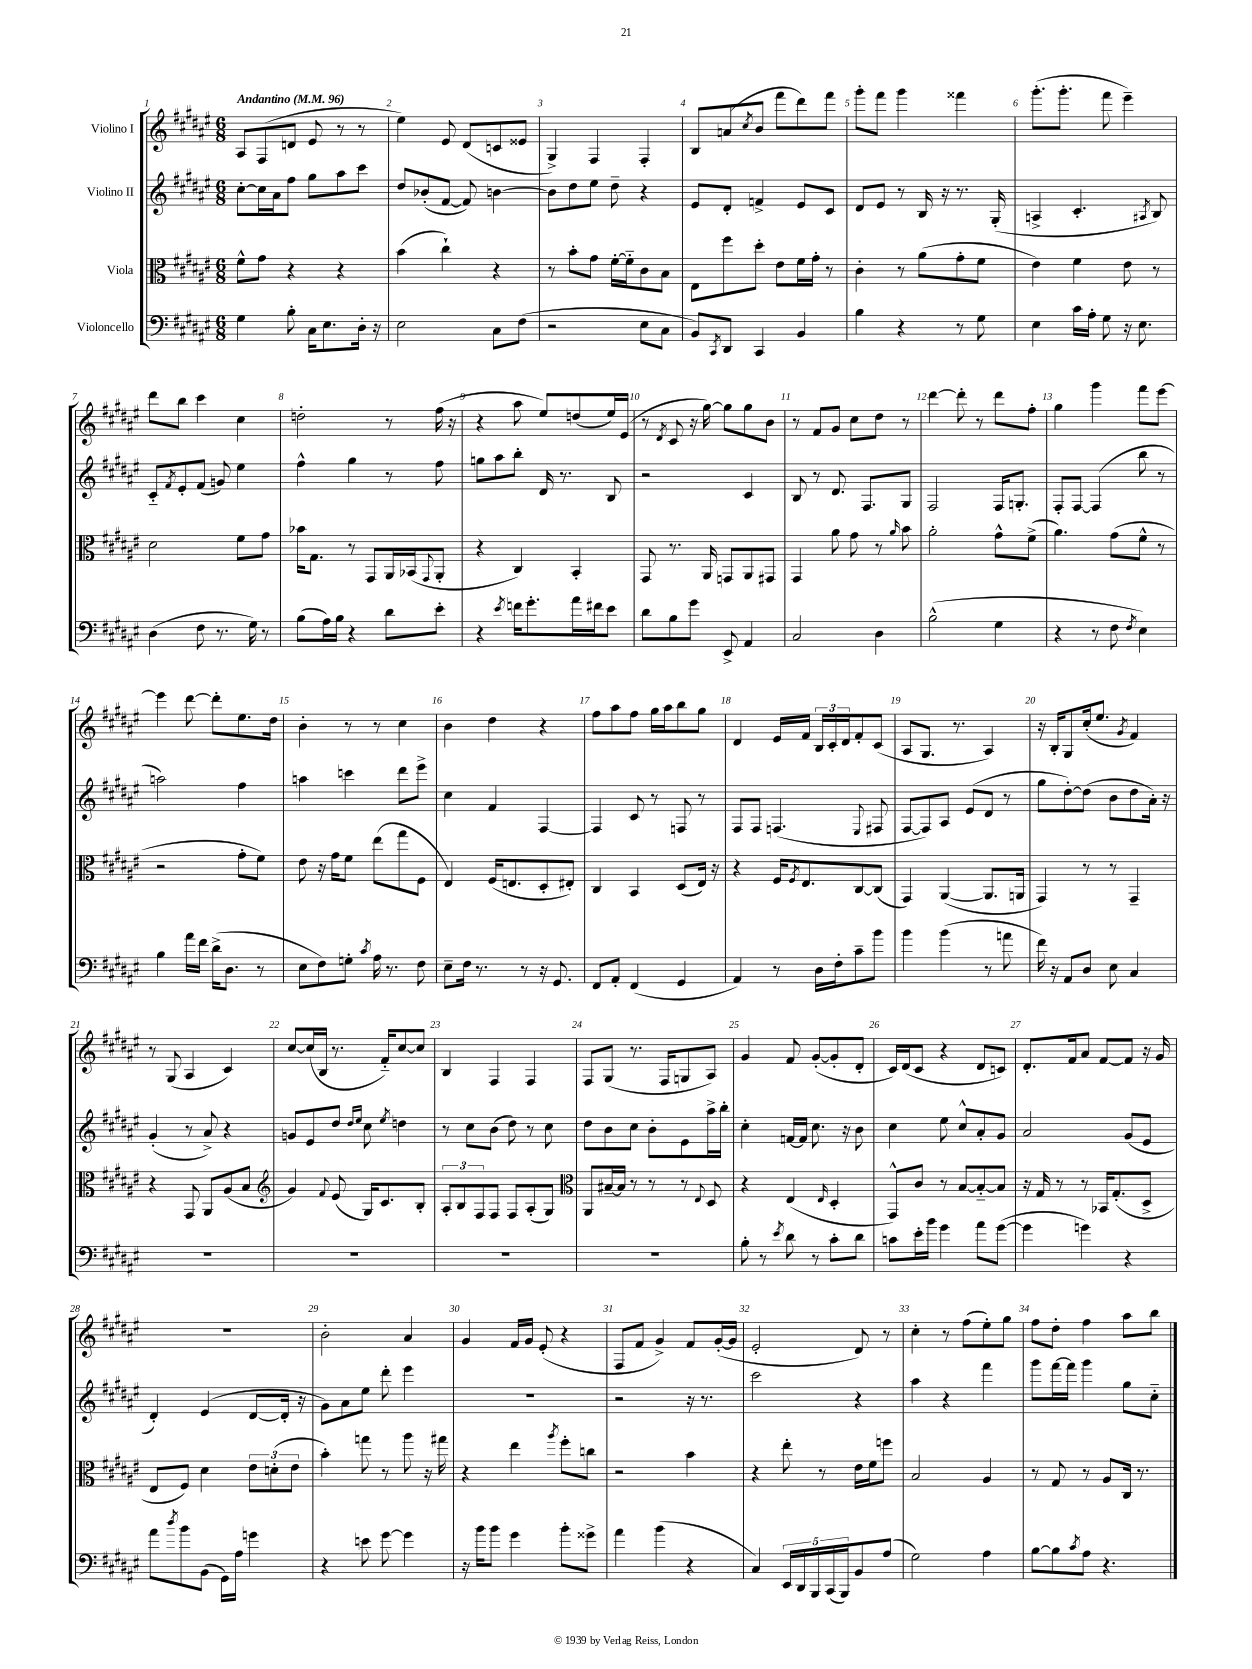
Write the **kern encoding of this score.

**kern	**kern	**kern	**kern
*staff4	*staff3	*staff2	*staff1
*clefF4	*clefC3	*clefG2	*clefG2
*k[f#c#g#d#a#e#]	*k[f#c#g#d#a#e#]	*k[f#c#g#d#a#e#]	*k[f#c#g#d#a#e#]
*M6/8	*M6/8	*M6/8	*M6/8
*MM96	*MM96	*MM96	*MM96
4G#	8f#^^	[8cc#'	8A#
.	8g#	16cc#]	(8F#
.	.	16a#	.
8B'	4r	8ff#	8d
16C#	.	8gg#	8e#
8.E#	.	.	.
.	4r	8aa#	8r
16D#'	.	8ccc#	8r
16r	.	.	.
=	=	=	=
2E#	(4b	8dd#	4ee#)
.	.	(8b-'	.
.	4cc#`)	[8f#	8e#
.	.	8f#])	(8d#
8C#	4r	[4b	8c
(8F#	.	.	8e##
=	=	=	=
2r	8r	8b]	4G#^)
.	8b'	8dd#	.
.	8g#	8ee#	4F#
.	[16f#'	8dd#~	.
.	16f#'~]	.	.
8E#	8c#	4r	4F#'
8C#	8B	.	.
=	=	=	=
8BB)	8E#	8e#	8B
8qCC#	.	.	.
8DD#	8ff#	8d#'	(8a
.	.	.	8qcc#
4CC#	8dd#'	4f^	8b
.	8e#	.	8fff#
4BB	16f#	8e#	8ddd#)
.	16g#'	.	.
.	8r	8c#	8fff#
=	=	=	=
4B	4c#'	8d#	8ggg#'
.	.	8e#	8fff#
4r	8r	8r	4ggg#
.	(8a#	16B	.
.	.	16r	.
8r	8g#'	8.r	4fff##
8G#	8f#	.	.
.	.	(16G#'	.
=	=	=	=
4E#	4e#)	4A^	(8.ggg#'
.	.	.	8.ggg#'
16c#	4f#	4.c#'	.
16A#'	.	.	.
8G#	.	.	8fff#
16r	8e#	.	4eee#~)
8.E#	.	.	.
.	.	8qA#	.
.	8r	8B)	.
=	=	=	=
(4D#	2d#	8c#'~	8ddd#
.	.	8qf#	.
.	.	8e#'	8bb
8F#	.	(8f#	4ccc#
8.r	.	8g)	.
.	8f#	4ee#	4cc#
16G#)	.	.	.
8r	8g#	.	.
=	=	=	=
(8B	16b-	4ff#^^	2dd'
.	8.G#	.	.
16A#)	.	.	.
16B	.	.	.
4r	8r	4gg#	.
.	8GG#	.	.
8d#	16AA#	8r	8r
.	(16BB-	.	.
.	8qqGG#	.	.
8e#'	8AA#'	8ff#	(16ff#
.	.	.	16r
=	=	=	=
4r	4r	8gg	4r
.	.	8aa#	.
8qe#	.	.	.
16f	4C#)	8bb'	8aa#
8.g#'	.	.	.
.	.	16d#	8ee#)
.	.	8.r	.
16a#	4BB'	.	(8dd
16f#	.	.	.
8e#	.	8B	16ee#)
.	.	.	(16e#
=	=	=	=
8d#	8GG#	2r	8r
.	.	.	8qd#
8B	8.r	.	8c#
8g#	.	.	16r
.	16AA#	.	[16gg#)
8EE#^	8GG	.	8gg#]
4AA#	8AA#	4c#	8gg#
.	8GG#	.	8b
=	=	=	=
2C#	4GG#	8B	8r
.	.	8r	8f#
.	8a#	8.d#	8g#
.	8g#	.	8cc#
.	.	8.F#	.
4D#	8r	.	8dd#
.	16qqa#	.	.
.	8b	8G#	8r
=	=	=	=
(2B^^	2a#'	2F#	[4ddd#
.	.	.	8ddd#']
.	.	.	8r
4G#	8g#^^	16F#	8ddd#
.	.	8.G'	.
.	(8f#^	.	8ff#'
=	=	=	=
4r	4.a#)	8F#'	4gg#
.	.	[8F#	.
8r	.	(4F#]	4ggg#
8F#	(8g#	.	.
8qF#	.	.	.
4E#)	8f#^^	8bb	8fff#
.	8r	8r	[8eee#
=	=	=	=
4B	2r	2aa)	4eee#]
16a#	.	.	[8ddd#
16f#	.	.	.
(16d#^	.	.	8ddd#']
8.D#	.	.	.
.	8g#'	4ff#	8.ee#
8r	8f#)	.	.
.	.	.	16dd#
=	=	=	=
8E#	8e#	4aa	4b'
8F#)	16r	.	.
.	16g#	.	.
8G'	8f#	4ccc	8r
8qc#	.	.	.
16A#	(8ee#	.	8r
8.r	.	.	.
.	8gg#	8ddd#	4cc#
8F#	8F#	8eee#^	.
=	=	=	=
8E#~	4E#)	4cc#	4b
16F#	.	.	.
8.r	.	.	.
.	(16F#	4f#	4dd#
.	8.E	.	.
8r	.	.	.
16r	8D#'	[4F#	4r
8.GG#	.	.	.
.	8E#')	.	.
=	=	=	=
8FF#	4C#	4F#]	8ff#
8AA#'	.	.	8aa#
(4FF#	4BB	8c#	8ff#
.	.	8r	16gg#
.	.	.	16aa#
4GG#	(8D#	8F	8bb
.	16E#)	8r	8gg#
.	16r	.	.
=	=	=	=
4AA#)	4r	8F#	4d#
.	.	8F#	.
8r	16F#	(4.F	16e#
.	8qF#	.	.
.	8.E#	.	16f#
16D#	.	.	24B
.	.	.	24c#'
16F#'	.	.	.
.	.	.	24d#
8c#~	[8C#	.	8f#'
.	.	8qqE#	.
8b	(8C#]	8F#	(8c#
=	=	=	=
4b	4GG#)	[8F#	8A#
.	.	8F#])	8.G#
(4b	([4AA#	8A#	.
.	.	.	8.r
.	.	(8e#	.
8r	8.AA#]	8d#	4A#)
8a	.	8r	.
.	16AA	.	.
=	=	=	=
16f#)	4GG#)	8gg#	16r
16r	.	.	16B'
8AA#	.	[8dd#')	8G#
8D#	8r	(8dd#]	(16cc#'
.	.	.	8.ee#
8E#	8r	8b	.
.	.	.	8qg#
4C#	4GG#~	8dd#	4f#)
.	.	16a#')	.
.	.	16r	.
=	=	=	=
2.r	4r	(4g#'	8r
.	.	.	(8G#
.	8GG#	8r	4A#
.	8AA#	8a#^)	.
.	(8A#	4r	4c#)
.	8B	.	.
=	=	=	=
*	*clefG2	*	*
2.r	4g#)	8g	[8cc#
.	.	8e#	(16cc#]
.	.	.	16B
.	8qqf#	.	.
.	(8e#	8dd#	8.r
.	.	16qqdd#	.
.	.	16qqee#	.
.	16G#)	8cc#	.
.	8.c#	.	16f#'~)
.	.	8qee#	.
.	.	4dd	[8cc#
.	8B'	.	8cc#]
=	=	=	=
2.r	12A#'	8r	4B
.	12B	.	.
.	.	8cc#	.
.	12F#	.	.
.	8F#	(8b	4F#
.	8F#	8dd#)	.
.	(8A#'	8r	4F#
.	8G#)	8cc#	.
=	=	=	=
*	*clefC3	*	*
2.r	8AA#	8dd#	8F#
.	[16B#~	8b	(8G#
.	16B#]	.	.
.	8r	8cc#	8.r
.	8r	8b'	.
.	.	.	16F#
.	8r	8e#	8G
.	8qqE#	.	.
.	8D#	16aa#^	8A#)
.	.	16bb'	.
=	=	=	=
8B'	4r	4cc#'	4g#
8r	.	.	.
8qe#	.	.	.
8d#	(4E#	[16f	8f#
.	.	16f]	.
8r	.	8.cc#	([8g#'
.	16qqE#	.	.
8c#'	4D#'	.	8g#']
.	.	16r	.
8d#	.	8b	8d#'
=	=	=	=
8c	8GG#^^)	4cc#	16c#)
.	.	.	(16d#
16e#'	8c#	.	8c#
16b	.	.	.
4g#	8r	8ee#	4r
.	[8B	8cc#^^	.
8a#	8B'~_	8a#'	8d#
([8g#	8B]	8g#	8c)
=	=	=	=
4g#]	16r	2a#	8.d#'
.	16G#	.	.
.	8r	.	.
.	.	.	16f#
4g)	8r	.	8a#
.	16BB-	.	[8f#
.	(8.G#'	.	.
4r	.	(8g#	8f#]
.	8D#^	8e#	16r
.	.	.	16g#
=	=	=	=
8a#	8E#	4d#')	2.r
8qdd#	.	.	.
8b	8F#)	.	.
(8BB	4d#	(4e#	.
16GG#)	.	.	.
16A#	.	.	.
4g	12e#	[8d#	.
.	(12d'	.	.
.	.	16d#']	.
.	12e#	.	.
.	.	16r	.
=	=	=	=
4r	4b')	8g#)	2b'
.	.	8a#	.
8e	8gg	8ee#	.
[8g#	8r	8ddd#'	.
4g#]	8aa#	4eee#	4a#
.	16r	.	.
.	16gg#	.	.
=	=	=	=
16r	4r	2.r	4g#
16b	.	.	.
8b	.	.	.
4g#	4ee#	.	16f#
.	.	.	16g#
.	.	.	(8e#'
.	8qaa#	.	.
8b'	8ff#'	.	4r
8g##^	8cc	.	.
=	=	=	=
4a#	2r	2r	8F#
.	.	.	8f#
(4b	.	.	4g#^)
4r	4b	16r	8f#
.	.	8.r	.
.	.	.	([16g#'
.	.	.	16g#]
=	=	=	=
4C#)	4r	2ccc#	2e#'
20EE#	8ee#'	.	.
20DD#	.	.	.
20BBB	.	.	.
.	8r	.	.
(20CC#	.	.	.
20BBB)	.	.	.
8BB	16e#	4r	8d#)
.	16f#	.	.
(8A#	8ff	.	8r
=	=	=	=
2G#)	2B	4aa#	4cc#'
.	.	4r	8r
.	.	.	(8ff#
4A#	4A#	4fff#	8ee#')
.	.	.	8gg#
=	=	=	=
[8B	8r	8ggg#	8ff#
8B]	8G#	[16fff#	8dd#'
.	.	16fff#]	.
8qc#	.	.	.
8A#	8r	4ggg#	4ff#
4.r	8A#	.	.
.	16C#	8gg#	8aa#
.	8.r	.	.
.	.	8cc#'~	8bb
==	==	==	==
*-	*-	*-	*-
